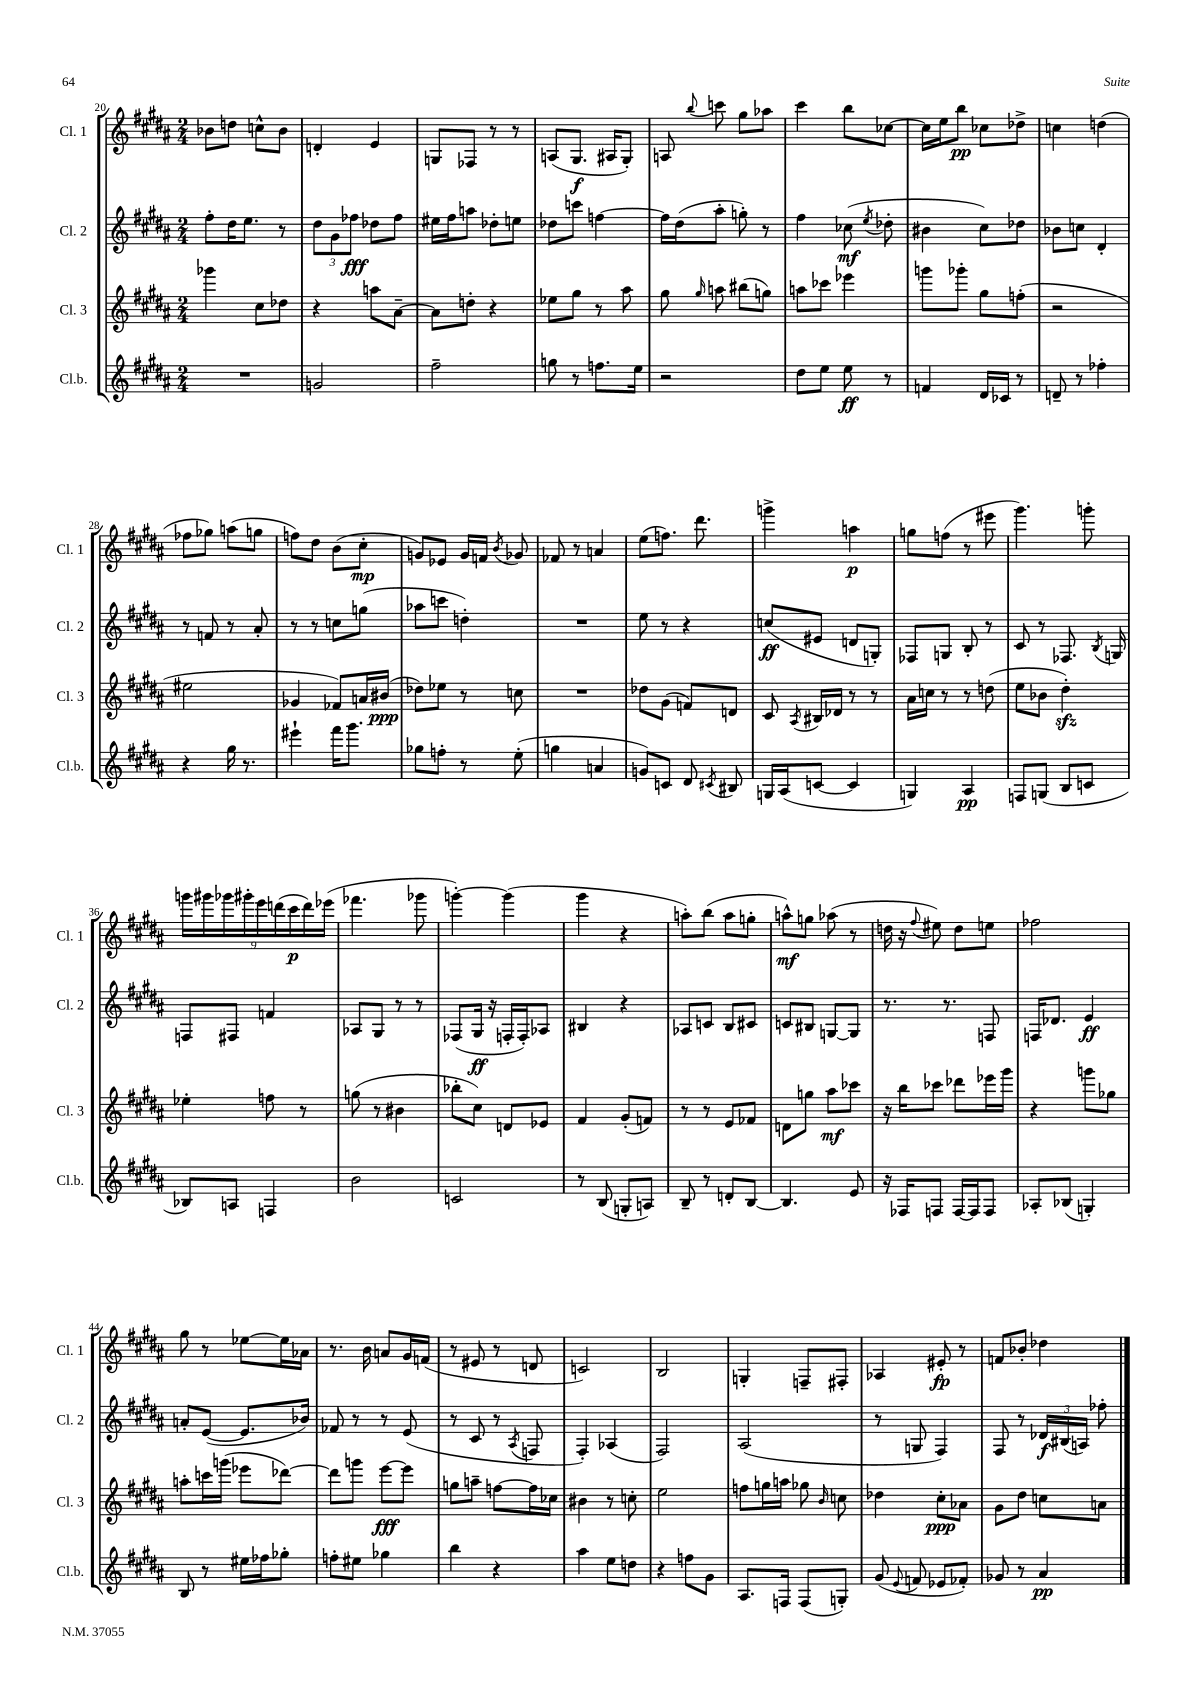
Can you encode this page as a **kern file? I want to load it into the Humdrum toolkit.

**kern	**dynam	**kern	**dynam	**kern	**dynam	**kern	**dynam
*part4	*part4	*part3	*part3	*part2	*part2	*part1	*part1
*staff4	*staff4	*staff3	*staff3	*staff2	*staff2	*staff1	*staff1
*I"Cl.b.	*	*I"Cl. 3	*	*I"Cl. 2	*	*I"Cl. 1	*
*I'Cl.b.	*	*I'Cl. 3	*	*I'Cl. 2	*	*I'Cl. 1	*
*clefG2	*	*clefG2	*	*clefG2	*	*clefG2	*
*k[f#c#g#d#a#]	*	*k[f#c#g#d#a#]	*	*k[f#c#g#d#a#]	*	*k[f#c#g#d#a#]	*
*M2/4	*	*M2/4	*	*M2/4	*	*M2/4	*
=20	=20	=20	=20	=20	=20	=20	=20
2r	.	4ggg-X\	.	8ff#'\L	.	8b-X\L	.
.	.	.	.	16dd#\K	.	8ddn\J	.
.	.	.	.	8.ee\J	.	.	.
.	.	8cc#\L	.	.	.	8ccn^^\L	.
.	.	8dd-X\J	.	8r	.	8b-\J	.
=21	=21	=21	=21	=21	=21	=21	=21
2gn/	.	4r	.	12dd#\L	.	4dn'/	.
.	.	.	.	12g#\	.	.	.
.	.	.	.	12ff-X\J	fff	.	.
.	.	8aan\L	.	8dd-X\L	.	4e/	.
.	.	[8a#~\J	.	8ff-\J	.	.	.
=22	=22	=22	=22	=22	=22	=22	=22
2ff#~\	.	8a#\L]	.	16ee#X\LL	.	8Gn/L	.
.	.	.	.	16ff#\J	.	.	.
.	.	8ddn'\J	.	8aan\J	.	8F-X/J	.
.	.	4r	.	8dd-X'\L	.	8r	.
.	.	.	.	8een\J	.	8r	.
=23	=23	=23	=23	=23	=23	=23	=23
8ggn\	.	8ee-X\L	.	8dd-X\L	.	(8An/L	.
8r	.	8gg#\J	.	8cccn\J	.	8.G#/J	f
8.ffn\L	.	8r	.	[4ffn\	.	.	.
.	.	.	.	.	.	16A#X/KL	.
.	.	8aa#\	.	.	.	8G#'/J)	.
16ee\Jk	.	.	.	.	.	.	.
=24	=24	=24	=24	=24	=24	=24	=24
2r	.	8gg#\	.	16ff\LL]	.	8An/	.
.	.	.	.	(16dd#\J	.	.	.
.	.	16qqgg#/	.	.	.	8qqbb/	.
.	.	8aan\	.	8aa#'\J	.	8cccn\	.
.	.	(8bb#X\L	.	8ggn'\)	.	8gg#\L	.
.	.	8ggn\J)	.	8r	.	8aa-X\J	.
=25	=25	=25	=25	=25	=25	=25	=25
8dd#\L	.	8aan\L	.	4ff#\	.	4ccc#\	.
8ee\J	.	8ccc-X\J	.	.	.	.	.
8ee\	ff	4eee-X\	.	(8cc-X\	mf	8bb\L	.
.	.	.	.	8qee/	.	.	.
8r	.	.	.	8dd-X'\	.	[8cc-X\J	.
=26	=26	=26	=26	=26	=26	=26	=26
4fn/	.	8gggn\L	.	4b#X\	.	16cc-\LL]	.
.	.	.	.	.	.	16ee\J	.
.	.	8ggg-X'\J	.	.	.	8bb\J	pp
16d#/LL	.	8gg#\L	.	8cc#\L)	.	8cc-X\L	.
16c-X/JJ	.	.	.	.	.	.	.
8r	.	(8ffn'\J	.	8dd-X\J	.	8dd-X^\J	.
=27	=27	=27	=27	=27	=27	=27	=27
8dn~/	.	2r	.	8b-X\L	.	4ccn\	.
8r	.	.	.	8ccn\J	.	.	.
4ff-X'\	.	.	.	4d#'/	.	(4ddn\	.
!!LO:LB:g=z
=28	=28	=28	=28	=28	=28	=28	=28
4r	.	2ee#X\	.	8r	.	8ff-X\L	.
.	.	.	.	8fn/	.	8gg-X\J)	.
16gg#\	.	.	.	8r	.	(8aan\L	.
8.r	.	.	.	.	.	.	.
.	.	.	.	8a#'/	.	8ggn\J	.
=29	=29	=29	=29	=29	=29	=29	=29
4eee#X`\	.	4g-X/	.	8r	.	8ffn\L)	.
.	.	.	.	8r	.	8dd#\J	.
16fff#\KL	.	8f-X/L)	.	8ccn\L	.	(8b\L	.
8.ggg#\J	.	.	.	.	.	.	.
.	.	16an/L	.	(8ggn\J	.	8cc#'\J	mp
.	.	(16b#X/JJ	ppp	.	.	.	.
=30	=30	=30	=30	=30	=30	=30	=30
8gg-X\L	.	8dd-X\L)	.	8aa-X\L	.	8gn/L)	.
8ffn'\J	.	8ee-X\J	.	8cccn\J	.	8e-X/J	.
8r	.	8r	.	4ddn'\)	.	16g/LL	.
.	.	.	.	.	.	16fn/JJ	.
.	.	.	.	.	.	8qb/	.
(8ee'\	.	8ccn\	.	.	.	8g-X/	.
=31	=31	=31	=31	=31	=31	=31	=31
4ggn\	.	2r	.	2r	.	8f-X/	.
.	.	.	.	.	.	8r	.
4an/	.	.	.	.	.	4an/	.
=32	=32	=32	=32	=32	=32	=32	=32
8gn/L)	.	8dd-X\L	.	8ee\	.	(8ee\L	.
8cn/J	.	(8g#\J	.	8r	.	8.ffn\J)	.
8d#/	.	8fn/L)	.	4r	.	.	.
.	.	.	.	.	.	8.ddd#\	.
8qc#X/	.	.	.	.	.	.	.
8B#X/	.	8dn/J	.	.	.	.	.
=33	=33	=33	=33	=33	=33	=33	=33
16Gn/LL	.	8c#/	.	(8ccn/L	ff	4gggn^\	.
(16A#/J	.	.	.	.	.	.	.
.	.	8qA#/	.	.	.	.	.
[8cn/J	.	16B#X/LL	.	8e#X/J	.	.	.
.	.	16d-X/JJ	.	.	.	.	.
4c/]	.	8r	.	8dn/L	.	4aan\	p
.	.	8r	.	8Gn'/J)	.	.	.
=34	=34	=34	=34	=34	=34	=34	=34
4Gn/)	.	16a#\LL	.	8F-X/L	.	8ggn\L	.
.	.	16ccn\JJ	.	.	.	.	.
.	.	8r	.	8Gn/J	.	(8ffn\J	.
4A#/	pp	8r	.	8B'/	.	8r	.
.	.	(8ddn\	.	8r	.	8eee#X\	.
=35	=35	=35	=35	=35	=35	=35	=35
8Fn/L	.	8ee\L	.	8c#/	.	4.ggg#\)	.
(8Gn/J	.	8b-X\J	.	8r	.	.	.
8B/L	.	4dd#zz'\)	.	8.F-X/	.	.	.
8cn/J	.	.	.	.	.	8gggn'\	.
.	.	.	.	8qB/	.	.	.
.	.	.	.	16Gn/	.	.	.
!!LO:LB:g=z
=36	=36	=36	=36	=36	=36	=36	=36
8B-X/L)	.	4ee-X'\	.	8Fn/L	.	18gggn\LL	.
.	.	.	.	.	.	18ggg#X\	.
.	.	.	.	.	.	18ggg-X\	.
8An/J	.	.	.	8F#X/J	.	.	.
.	.	.	.	.	.	18ggg#X'\	.
.	.	.	.	.	.	18eee\	.
4Fn/	.	8ffn\	.	4fn/	.	.	.
.	.	.	.	.	.	(18dddn\	.
.	.	.	.	.	.	18ccc#\	p
.	.	8r	.	.	.	.	.
.	.	.	.	.	.	18ddd\)	.
.	.	.	.	.	.	(18eee-X\JJ	.
=37	=37	=37	=37	=37	=37	=37	=37
2b\	.	(8ggn\	.	8A-X/L	.	4.fff-X\	.
.	.	8r	.	8G#/J	.	.	.
.	.	4b#X\	.	8r	.	.	.
.	.	.	.	8r	.	8ggg-X\	.
=38	=38	=38	=38	=38	=38	=38	=38
2cn/	.	8bb-X'\L	.	(8F-X/L	.	[4gggn'\)	.
.	.	8cc#\J)	.	16G#/Jk	ff	.	.
.	.	.	.	16r	.	.	.
.	.	8dn/L	.	16Fn'/LL	.	(4ggg\]	.
.	.	.	.	16F'/J)	.	.	.
.	.	8e-X/J	.	8A-X/J	.	.	.
=39	=39	=39	=39	=39	=39	=39	=39
8r	.	4f#/	.	4B#X/	.	4ggg#\	.
(8B/	.	.	.	.	.	.	.
8Gn'/L	.	(8g#'/L	.	4r	.	4r	.
8An/J)	.	8fn/J)	.	.	.	.	.
=40	=40	=40	=40	=40	=40	=40	=40
8B~/	.	8r	.	8A-X/L	.	8aan'\L)	.
8r	.	8r	.	8cn/J	.	(8bb\J	.
8dn'/L	.	8e/L	.	8B/L	.	8aa\L	.
[8B/J	.	8f-X/J	.	8c#X/J	.	8ggn'\J	.
=41	=41	=41	=41	=41	=41	=41	=41
4.B/]	.	8dn\L	.	8cn/L	.	8aan^^\L)	mf
.	.	8ggn\J	.	8B#X/J	.	8ggn\J	.
.	.	8aa#\L	mf	[8Gn/L	.	(8aa-X\	.
8e/	.	8ccc-X\J	.	8G/J]	.	8r	.
=42	=42	=42	=42	=42	=42	=42	=42
16r	.	16r	.	8.r	.	16ddn\	.
16F-X/KL	.	16bb\KL	.	.	.	16r	.
.	.	.	.	.	.	8qqff#/	.
8Fn/J	.	8ccc-X\J	.	.	.	8ee#X\)	.
.	.	.	.	8.r	.	.	.
[16F/LL	.	8ddd-X\L	.	.	.	8dd\L	.
16F/J]	.	.	.	.	.	.	.
8F/J	.	16eee-X\L	.	8Fn/	.	8een\J	.
.	.	16ggg#\JJ	.	.	.	.	.
=43	=43	=43	=43	=43	=43	=43	=43
8A-X'/L	.	4r	.	16Fn/KL	.	2ff-X\	.
.	.	.	.	8.d-X/J	.	.	.
(8B-X/J	.	.	.	.	.	.	.
4Gn'/)	.	8gggn\L	.	4e/	ff	.	.
.	.	8gg-X\J	.	.	.	.	.
!!LO:LB:g=z
=44	=44	=44	=44	=44	=44	=44	=44
8B/	.	8aan'\L	.	8an'/L	.	8gg#\	.
8r	.	16cccn\L	.	([8e/J	.	8r	.
.	.	(16gggn\JJ	.	.	.	.	.
16ee#X\LL	.	8eee-X\L	.	8.e/L]	.	[8ee-X\L	.
16ff-X\J	.	.	.	.	.	.	.
8gg-X'\J	.	[8ddd-X\J)	.	.	.	16ee-\L]	.
.	.	.	.	16b-X/Jk)	.	16a-X\JJ	.
=45	=45	=45	=45	=45	=45	=45	=45
8ffn'\L	.	8ddd-\L]	.	8f-X/	.	8.r	.
8ee#X\J	.	8gggn\J	.	8r	.	.	.
.	.	.	.	.	.	16b\	.
4gg-X\	.	[8eee\L	fff	8r	.	8an/L	.
.	.	8eee\J]	.	(8e/	.	16g#/L	.
.	.	.	.	.	.	(16fn/JJ	.
=46	=46	=46	=46	=46	=46	=46	=46
4bb\	.	8ggn\L	.	8r	.	8r	.
.	.	8aan~\J	.	8c#/	.	8e#X/	.
4r	.	[8ffn\L	.	8r	.	8r	.
.	.	.	.	8qA#/	.	.	.
.	.	16ff\L]	.	8Fn/	.	8dn/	.
.	.	16cc-X\JJ	.	.	.	.	.
=47	=47	=47	=47	=47	=47	=47	=47
4aa#\	.	4b#X\	.	4F#'/)	.	2cn/)	.
8ee\L	.	8r	.	(4A-X/	.	.	.
8ddn\J	.	8ccn'\	.	.	.	.	.
=48	=48	=48	=48	=48	=48	=48	=48
4r	.	2ee\	.	2F#/)	.	2B/	.
8ffn\L	.	.	.	.	.	.	.
8g#\J	.	.	.	.	.	.	.
=49	=49	=49	=49	=49	=49	=49	=49
8.A#/L	.	8ffn\L	.	(2A#/	.	4Gn'/	.
.	.	16ggn\L	.	.	.	.	.
16Fn/Jk	.	16aan\JJ	.	.	.	.	.
(8F/L	.	8gg-X\	.	.	.	8Fn~/L	.
.	.	16qqb/	.	.	.	.	.
8Gn'/J)	.	8ccn\	.	.	.	8F#X'/J	.
=50	=50	=50	=50	=50	=50	=50	=50
(8g#/	.	4dd-X\	.	8r	.	4A-X/	.
8qqe/	.	.	.	.	.	.	.
8fn/	.	.	.	8Gn/	.	.	.
8e-X/L	.	8cc#'\L	ppp	4F#/)	.	8e#X'/	fp
8f-X'/J)	.	8a-X\J	.	.	.	8r	.
=51	=51	=51	=51	=51	=51	=51	=51
8g-X/	.	8g#\L	.	8F#/	.	8fn/L	.
8r	.	8dd#\J	.	8r	.	8b-X'/J	.
4a#/	pp	8ccn\L	.	24d-X/LL	f	4dd-X\	.
.	.	.	.	(24B#X/	.	.	.
.	.	.	.	24An/JJ)	.	.	.
.	.	8an\J	.	8ff-X'\	.	.	.
==	==	==	==	==	==	==	==
*-	*-	*-	*-	*-	*-	*-	*-
